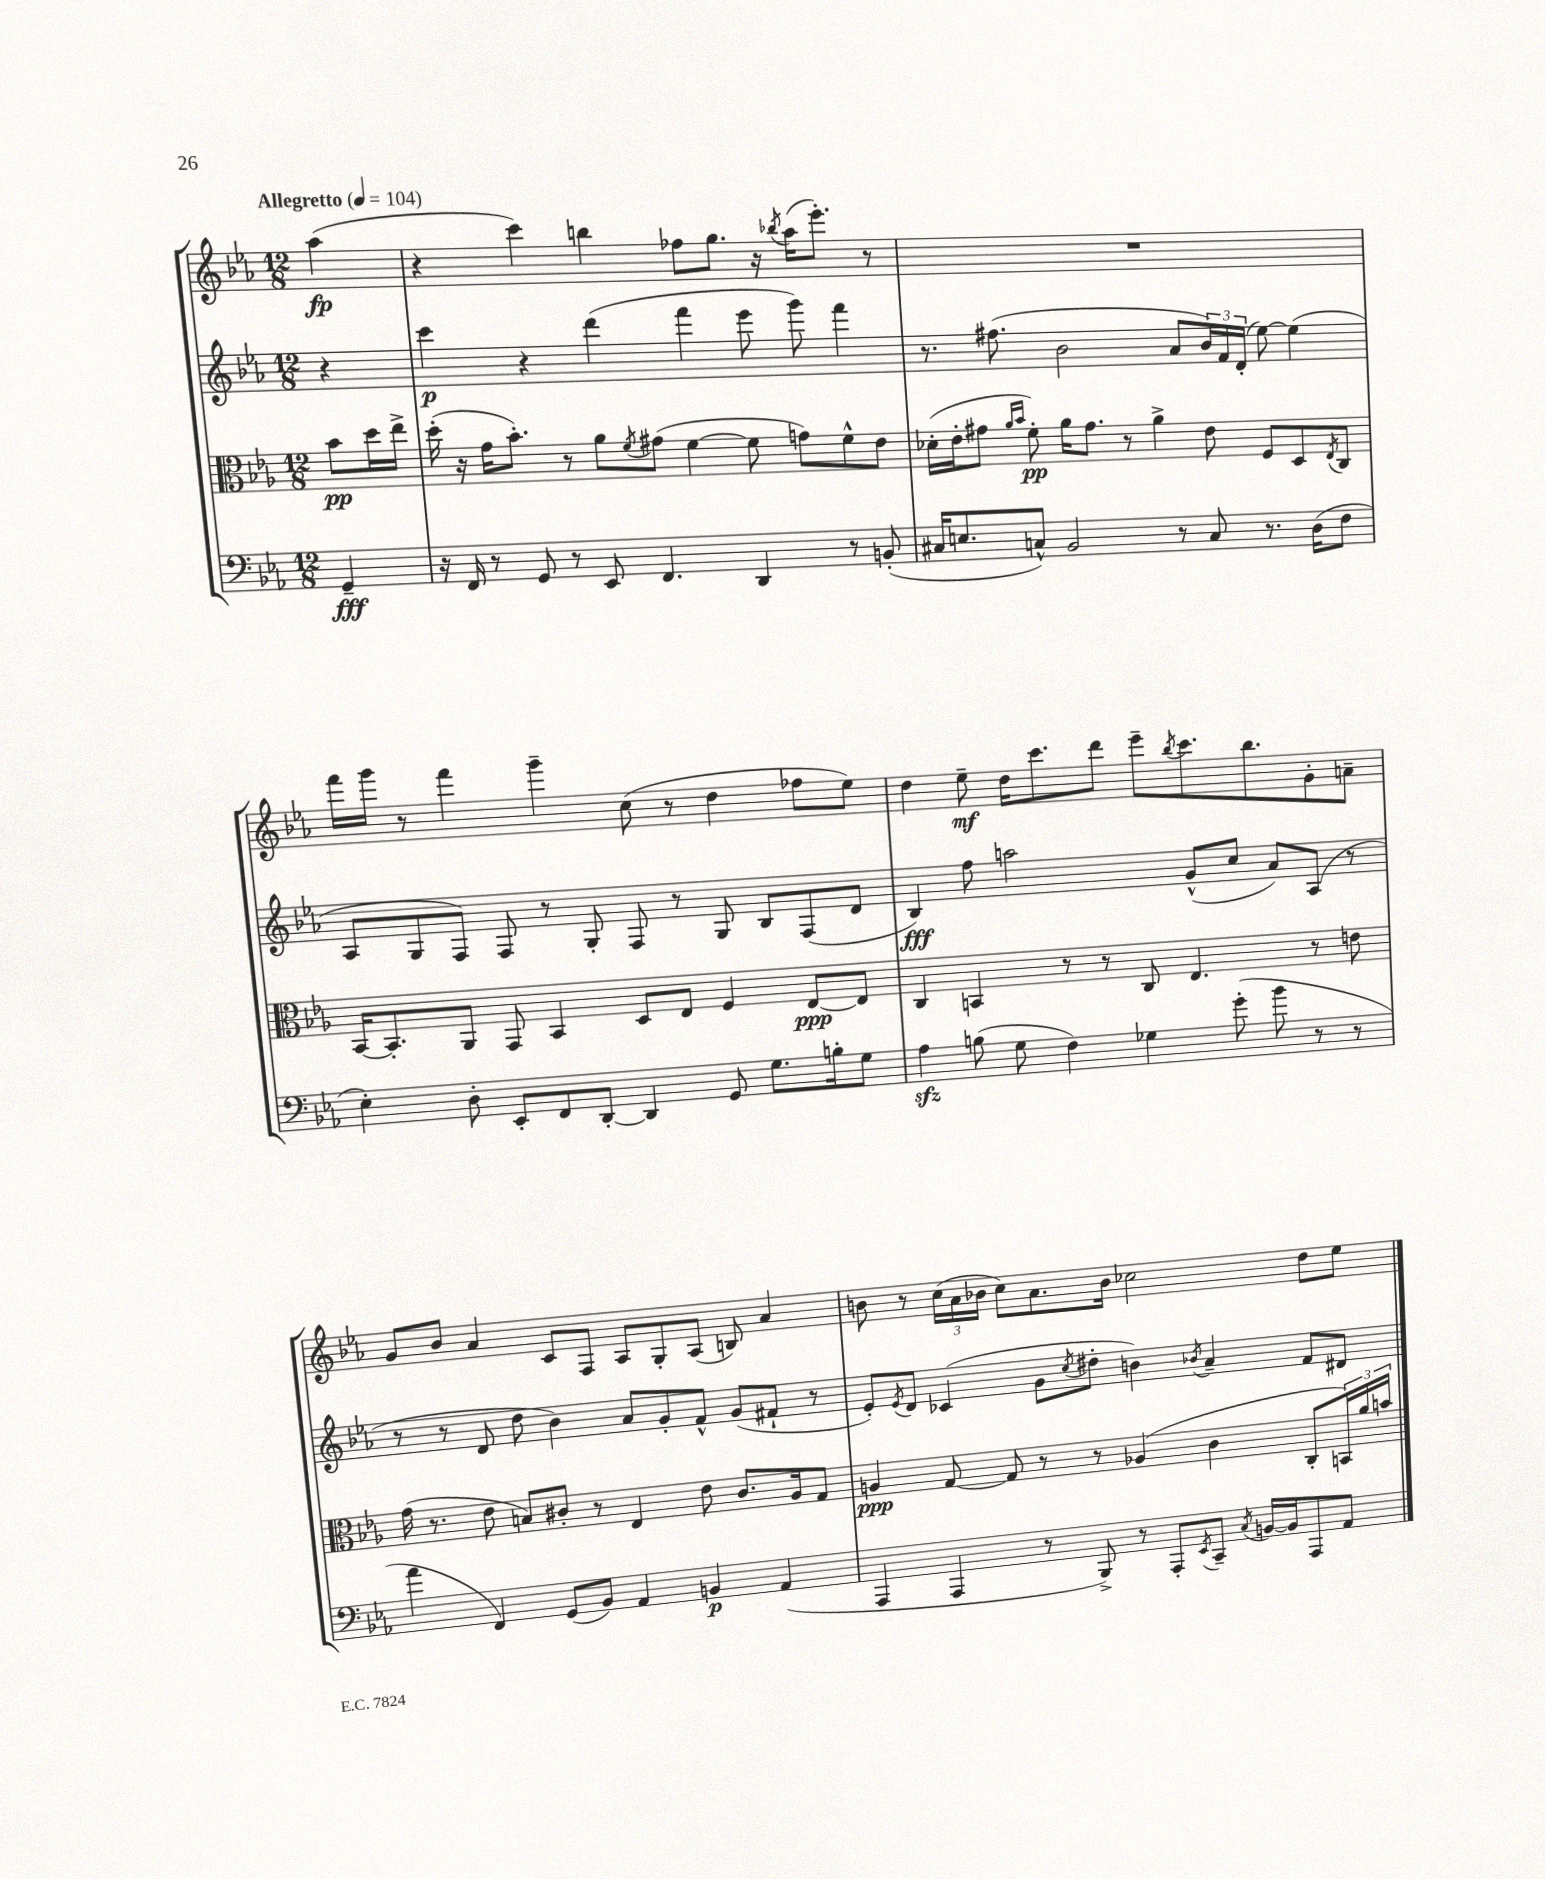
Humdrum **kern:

**kern	**kern	**kern	**kern
*staff4	*staff3	*staff2	*staff1
*clefF4	*clefC3	*clefG2	*clefG2
*k[b-e-a-]	*k[b-e-a-]	*k[b-e-a-]	*k[b-e-a-]
*M12/8	*M12/8	*M12/8	*M12/8
*MM104	*MM104	*MM104	*MM104
4GG~/	8b-\L	4r	(4aa-\
.	16dd\L	.	.
.	16ee-^\JJ	.	.
=	=	=	=
16r	(16dd'\	4ccc\	4r
16FF/	16r	.	.
8r	16g\LK	.	.
.	8.b-'\J)	.	.
8GG/	.	4r	4ccc\)
8r	8r	.	.
8EE-/	8a-\L	(4ddd\	4bb\
.	8qf/	.	.
4.FF/	(8g#\J	.	.
.	[4f\	4fff\	8ff-\L
.	.	.	8.gg\J
4DD/	8f\]	8eee-\	.
.	.	.	16r
.	.	.	8qbb-/
.	8g\L)	8ggg\)	(16aa-\LK
.	.	.	8.eee-'\J)
8r	8f^^\	4fff\	.
(8BB'/	8e-\J	.	8r
=	=	=	=
16C#/LK	(16d-'\LL	8.r	1.r
8.E/	16e-'\J	.	.
.	8g#\J	.	.
.	.	(8.ff#\	.
.	16qqa-/LL	.	.
.	16qqb-/JJ	.	.
8C^^/J)	8f'\)	.	.
2BB-/	16a-\LK	2b-\	.
.	8.g#\J	.	.
.	8r	.	.
.	4a-^\	.	.
8r	.	8a-/L	.
8C/	8e-\	24b-/L)	.
.	.	24f/	.
.	.	(24d'/JJ	.
8.r	8F/L	[8ee-\)	.
.	8D/	(4ee-\]	.
(16D\LK	.	.	.
.	8qE-/	.	.
8F\J	8C/J	.	.
=	=	=	=
4E-'\)	[16BB-/LK	8A-/L	16fff\LL
.	8.BB-'/]	.	16ggg\JJ
.	.	8G/	8r
8D'\	8AA-/J	8F/J)	4fff\
8EE-'/L	8GG/	8F/	.
8FF/	4BB-/	8r	4ggg~\
[8DD'/J	.	8G'/	.
4DD/]	8D/L	8F/	(8cc\
.	8E-/J	8r	8r
8GG/	4F/	8G/	4dd\
8.G\L	.	8B-/L	.
.	[8E-/L	(8F/	8ff-\L
16B'\k	.	.	.
8G\J	8E-/]J	8d/J	8ee-\J)
=	=	=	=
4A-\	4C/	4B-/)	4dd\
(8B\	4BB/	8ff\	8ee-~\
8G\	.	2aa\	16dd\LK
.	.	.	8.ccc\
4F\)	8r	.	.
.	8r	.	8ddd\J
4G-\	8C/	.	8eee-~\L
.	.	.	8qbb-/
.	4.E-/	(8g^^/L	8.ccc\
(8g'\	.	8cc/J	.
.	.	.	8.bb-\
8b-\	.	8a-/L)	.
8r	8r	(8A-/J	8g'\
8r	8e\	8r	8a~\J
=	=	=	=
4a-\	(16g\	8r	8g/L
.	8.r	.	.
.	.	8r	8b-/J
4FF/)	8e-\	8d/	4a-/
.	8B/L)	8dd\	.
(8GG/L	8c#'/J	4b-\)	8c/L
8BB-/J)	8r	.	8F/J
4AA-/	4E-/	8a-/L	8A-/L
.	.	8g'/	8G'/
4BB/	8e-\	8f^^/J	(8A-/J
.	8.c#/L	(8g/L	8B/)
(4AA-/	.	8f#`/J	4a-/
.	16A-/k	.	.
.	8G/J	8r	.
=	=	=	=
4AAA-/	4A/	8e-'/L)	8b\
.	.	8qe-/	.
.	.	8d/J	8r
4AAA-/	[8G/	(4c-/	(24cc\LL
.	.	.	24a-\
.	.	.	24b-\JJ
.	8G/]	.	8cc\L)
8r	8r	8g\L	8.a-\
.	.	8qcc/	.
8BBB-^/)	8r	8dd#'\J	.
.	.	.	16b-\Jk
8r	(4A-/	4b\)	2cc-\
8AAA-'/L	.	.	.
8qEE-/	.	8qb-/	.
8CC~/J	4c\	4a-~/	.
8qC/	.	.	.
[16BB/LL	.	.	.
16BB/]J	.	.	.
8AAA-/	8C'/L	8f/L	8dd\L
8AA-/J	24BB/L)	8d#/J	8ee-\J
.	24a-/	.	.
.	24b/JJ	.	.
==	==	==	==
*-	*-	*-	*-
